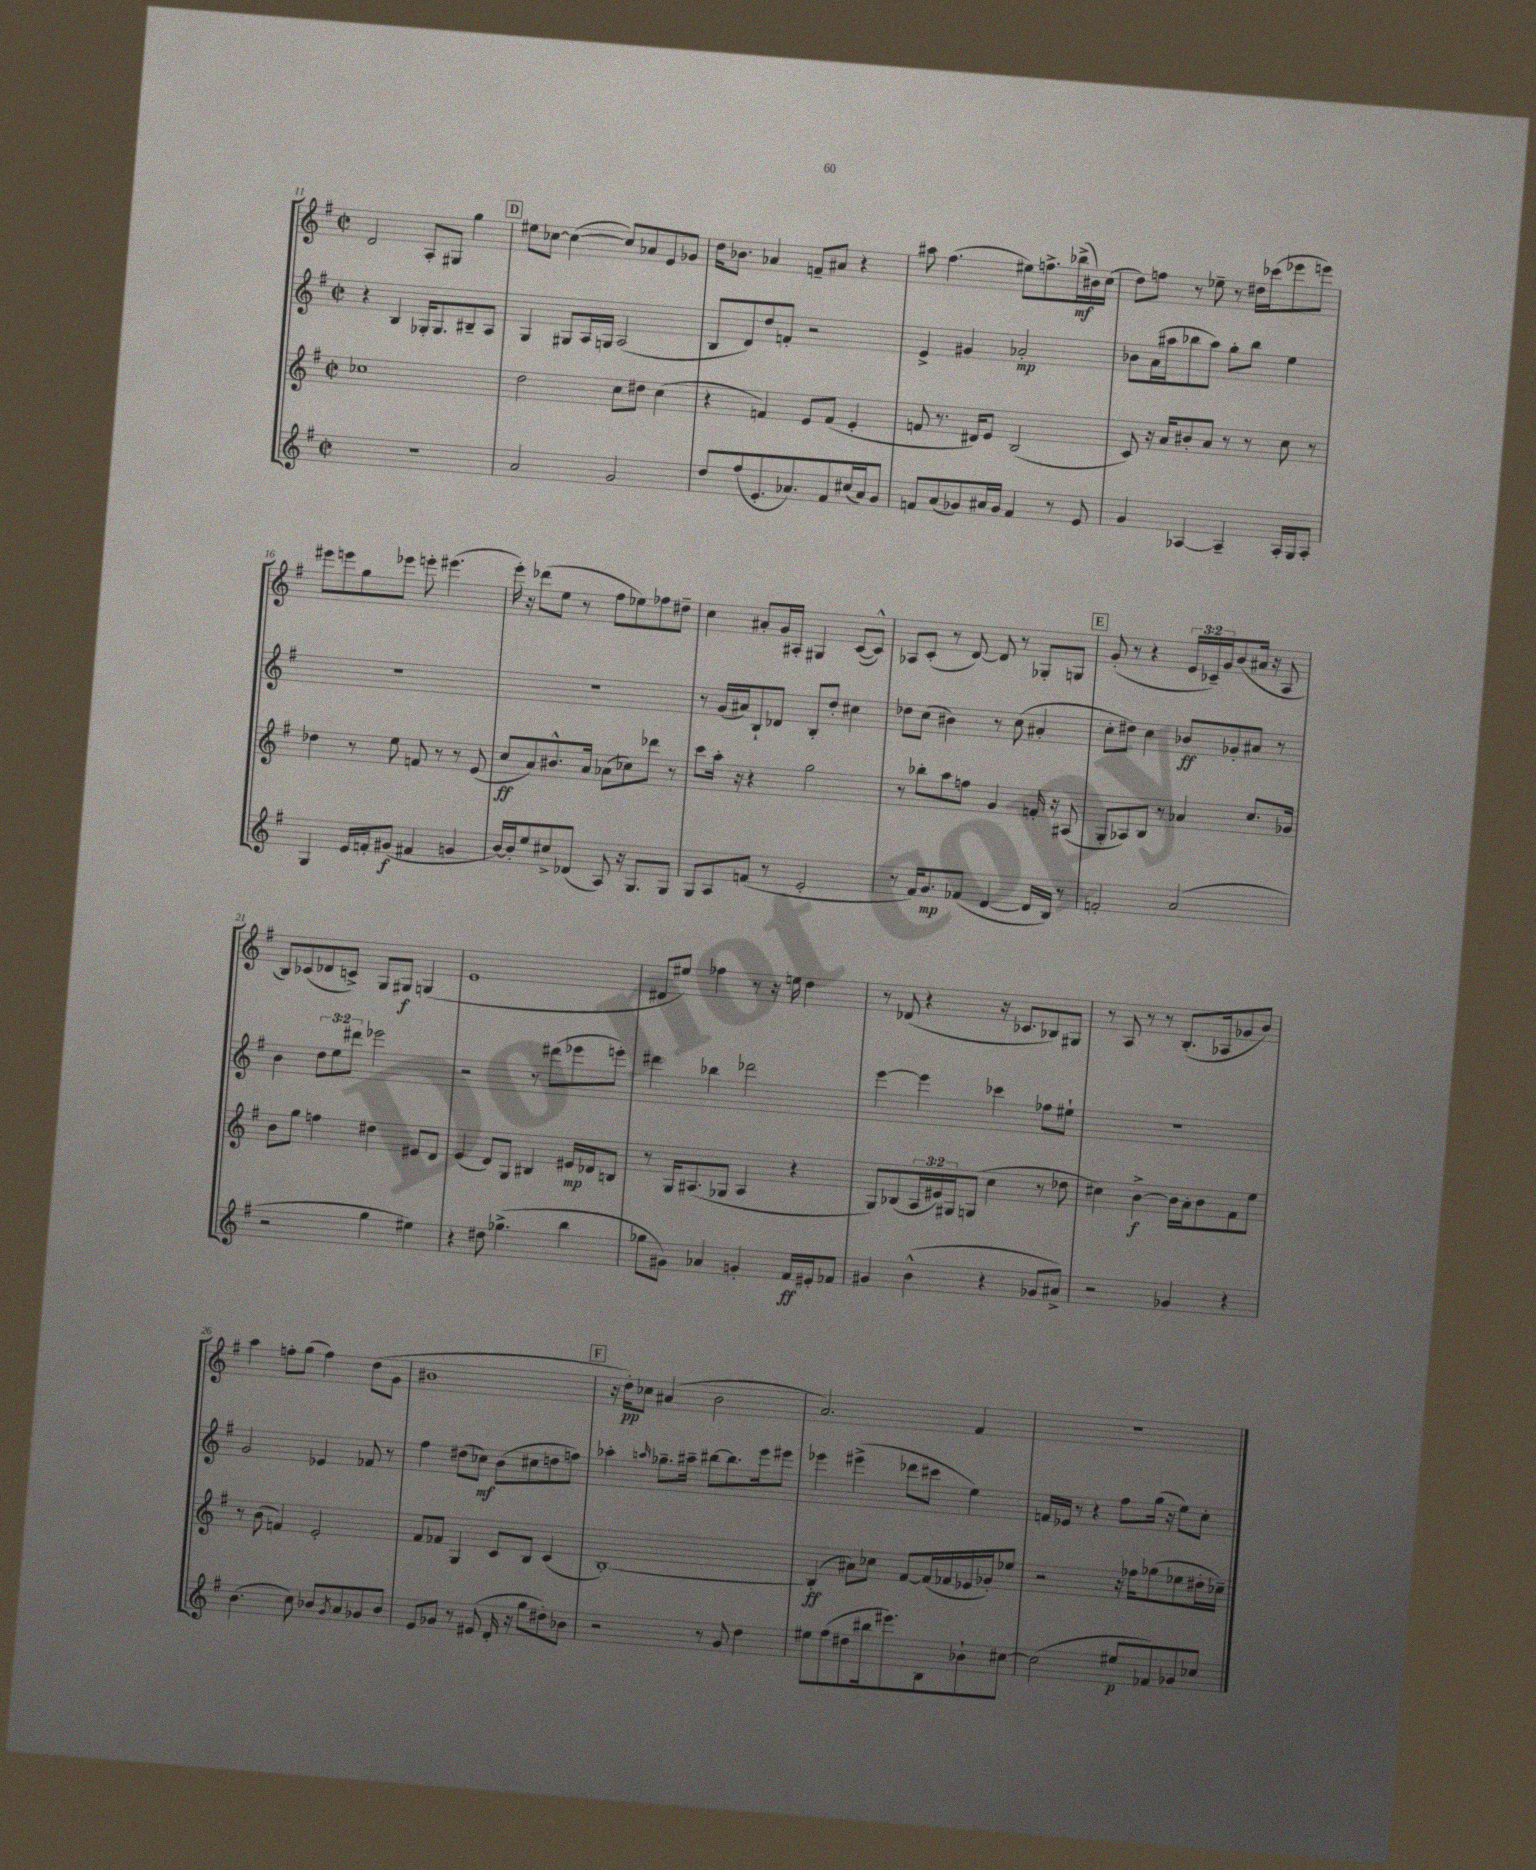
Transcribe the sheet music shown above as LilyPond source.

<<
\new StaffGroup <<
\new Staff = "s0" {
    \clef treble \key g \major \defaultTimeSignature \time 2/2 \override Staff.TupletNumber.text = #tuplet-number::calc-fraction-text
    d'2 a8-. gis8 g''4 |
    \mark \markup { \box "D" } eis''8 ces''8~ ces''4~( ces''8) aes'8 e'8 ges'8 |
    d''16 bes'8. aes'4 f'8-- ais'8 r4 |
    ais''8 fis''4.( eis''8) f''8.-> bes''16->\mf( bis'16) c''16( |
    d''8) f''8 r8 ees''8-- r8 dis''16 ces'''16( ees'''8 e'''8) |
    eis'''8 e'''8 g''8 ees'''8 e'''8-. eis'''4.( |
    e'''16-.) r16 des'''8( e''8 r8 fis''8 ees''8) fes''8 dis''8-- |
    c''4 ais'8-. g'16 ais16-. gis4 c'8~( c'8-^) |
    aes8 c'8-.( r8 d'8~) d'8 r8 ges8-. g8 |
    \mark \markup { \box "E" } g'8-.( r8 r4 \tuplet 3/2 { e'16 ces'16--) g'16 } b'8( ais'16 r16 a8 |
    b8) ces'8( des'8 c'8->) g8 gis8\f g4( |
    e'1 |
    dis'8 eis''8) fes''4 r8 r16 e''16 d''4 |
    r8 des'8( r4 r16 ces'8. bes8) gis8 |
    r8 a8 r8 r8 b8.-.( aes16 ges'8 b'8) |
    a''4 f''8-. g''8( f''4) d''8( g'8 |
    bis'1 |
    \mark \markup { \box "F" } r16 d''16-.\pp) ces''8 ais'4( b'2 |
    a'2.) fis'4 |
    r1 \bar "|." |
}
\new Staff = "s1" {
    \clef treble \key g \major \defaultTimeSignature \time 2/2 \override Staff.TupletNumber.text = #tuplet-number::calc-fraction-text
    r4 b4 ges16-. ges8. bis8-- a8 |
    \mark \markup { \box "D" } g4 gis8 a16 g16 a2( |
    b8 d'8) d''8 f'8-. r2 |
    e'4-> gis'4 aes'2-.\mp |
    bes'8 a'16( ais''16 bes''8 ais''8) g''8-. bes''8 e''4 |
    R1 |
    R1 |
    r8 g'16( ais'16) b8-! des'8 b8-. d''8-. cis''4 |
    des''8 c''8( bis'4) r8 c''8( ais'4-. |
    \mark \markup { \box "E" } c''8-. dis''8) c''4 bes'8\ff ges'8-. ais'8 r8 |
    b'4 \tuplet 3/2 { d''8 e''8 dis'''8 } ees'''2 |
    r2 r8 dis'''8( ees'''8 e'''8-.) |
    dis'''4 bes''4 des'''2 |
    e'''4~ e'''4 ces'''4 fes''8 eis''8-! |
    R1 |
    g'2 ees'4 fes'8 r8 |
    fis''4 dis''8( ces''8\mf) b'8( cis''8 d''8 f''8) |
    \mark \markup { \box "F" } aes''4-. \grace { a''16 } ges''8.-- ais''16-- bis''8~ bis''8. e'''16 eis'''8 |
    ees'''4 eis'''4->( des'''8 cis'''8 e''4) |
    f'16 ees'16 r8 r4 fis''8 g''16( r16 e''8) c''8-. \bar "|." |
}
\new Staff = "s2" {
    \clef treble \key g \major \defaultTimeSignature \time 2/2 \override Staff.TupletNumber.text = #tuplet-number::calc-fraction-text
    ces''1 |
    \mark \markup { \box "D" } d''2 c''8 dis''8 c''4( |
    r4 f'4) e'8 f'8( e'4-. |
    f'8 r8. dis'16) e'8 b2( |
    c'8) r16 a'16 bis'8-. a'8 r8 r8 c''8 r8 |
    des''4 r8 e''8 f'8 r8 r8 e'8( |
    c''8\ff a'8) bis'8.-^ a'16 aes'8( ces''8) des'''8 r8 |
    c'''8 a''16-. r16 r4 g''2 |
    r8 bes''8-. a''8 f''8 g'4 f'16-. r16 ais8( |
    \mark \markup { \box "E" } g8-. aes8) b8 r8 aes'4 c''8. ges'16 |
    b'8 g''8 f''4 dis''4 eis'8 d'8 |
    e'4( d'8) g8 bis4 eis'16\mp des'16 b8 |
    r8 g16 ais8.( ges8 ais4 r4 |
    g8) bes8( \tuplet 3/2 { a16 eis'16) gis16 } g8( c''4 r8 des''8 |
    cis''4) b'4~->\f b'16 a'16-. b'8 fis'8 e''8 |
    r8 b'8( f'4) e'2-. |
    fis'8 fes'8 g4 c'8 b8 c'4( |
    \mark \markup { \box "F" } b1~-.) |
    b4-.\ff( ais'8) ces''8 fis'8~ fis'16( fes'16 ees'16 ges'16-.) ees''8 |
    r2 r16 fes''16 ges''8( ees''8 dis''16-. ces''16--) \bar "|." |
}
\new Staff = "s3" {
    \clef treble \key g \major \defaultTimeSignature \time 2/2
    R1 |
    \mark \markup { \box "D" } a'2 g'2 |
    d''8 fis''8( e'8.-. aes'8.) fis'8 cis''16( aes'16) g'8 |
    f'8 a'8( ges'8) ais'16 ges'16 f'4 r8 e'8 |
    g'4 aes4~ aes4-- aes16-. g16 aes8-. |
    g4 e'16 f'16-. gis'8\f( fis'4 g'4 |
    b'16~) b'16-. e''8 cis''8-> des'8( a8) r16 g8. g8 |
    g8 a8 f'8( r8 e'2-. |
    r8 fis'16) g'8.\mp fes'8( d'4~ d'16 b16) r8 |
    \mark \markup { \box "E" } f'2-. a'2( |
    r2 g''4 eis''4) |
    r4 dis''8 ges''4.->( b''4 |
    ges''8 gis'8) aes'4 g'4-. fis'16\ff eis'16-. fes'8 |
    gis'4 b'4-^( r4 ges'8 ais'8->) |
    r2 ges'4 r4 |
    b'4.( c''8) bes'8 \acciaccatura { g'8 } a'8 ges'8 bes'8 |
    e'8 ges'8 r8 eis'8( d'16-. r16 g''8 dis''8-.) bes'8 |
    \mark \markup { \box "F" } r2 r8 g'8 d''4 |
    eis''8 fis''8( dis''8 bis''16 eis'''8.) b8 bes'8-! cis''8~ |
    cis''2( eis''8\p fes'8) ges'8 ces''8 \bar "|." |
}
>>
>>
\layout { \context { \Score currentBarNumber = #11 } }
